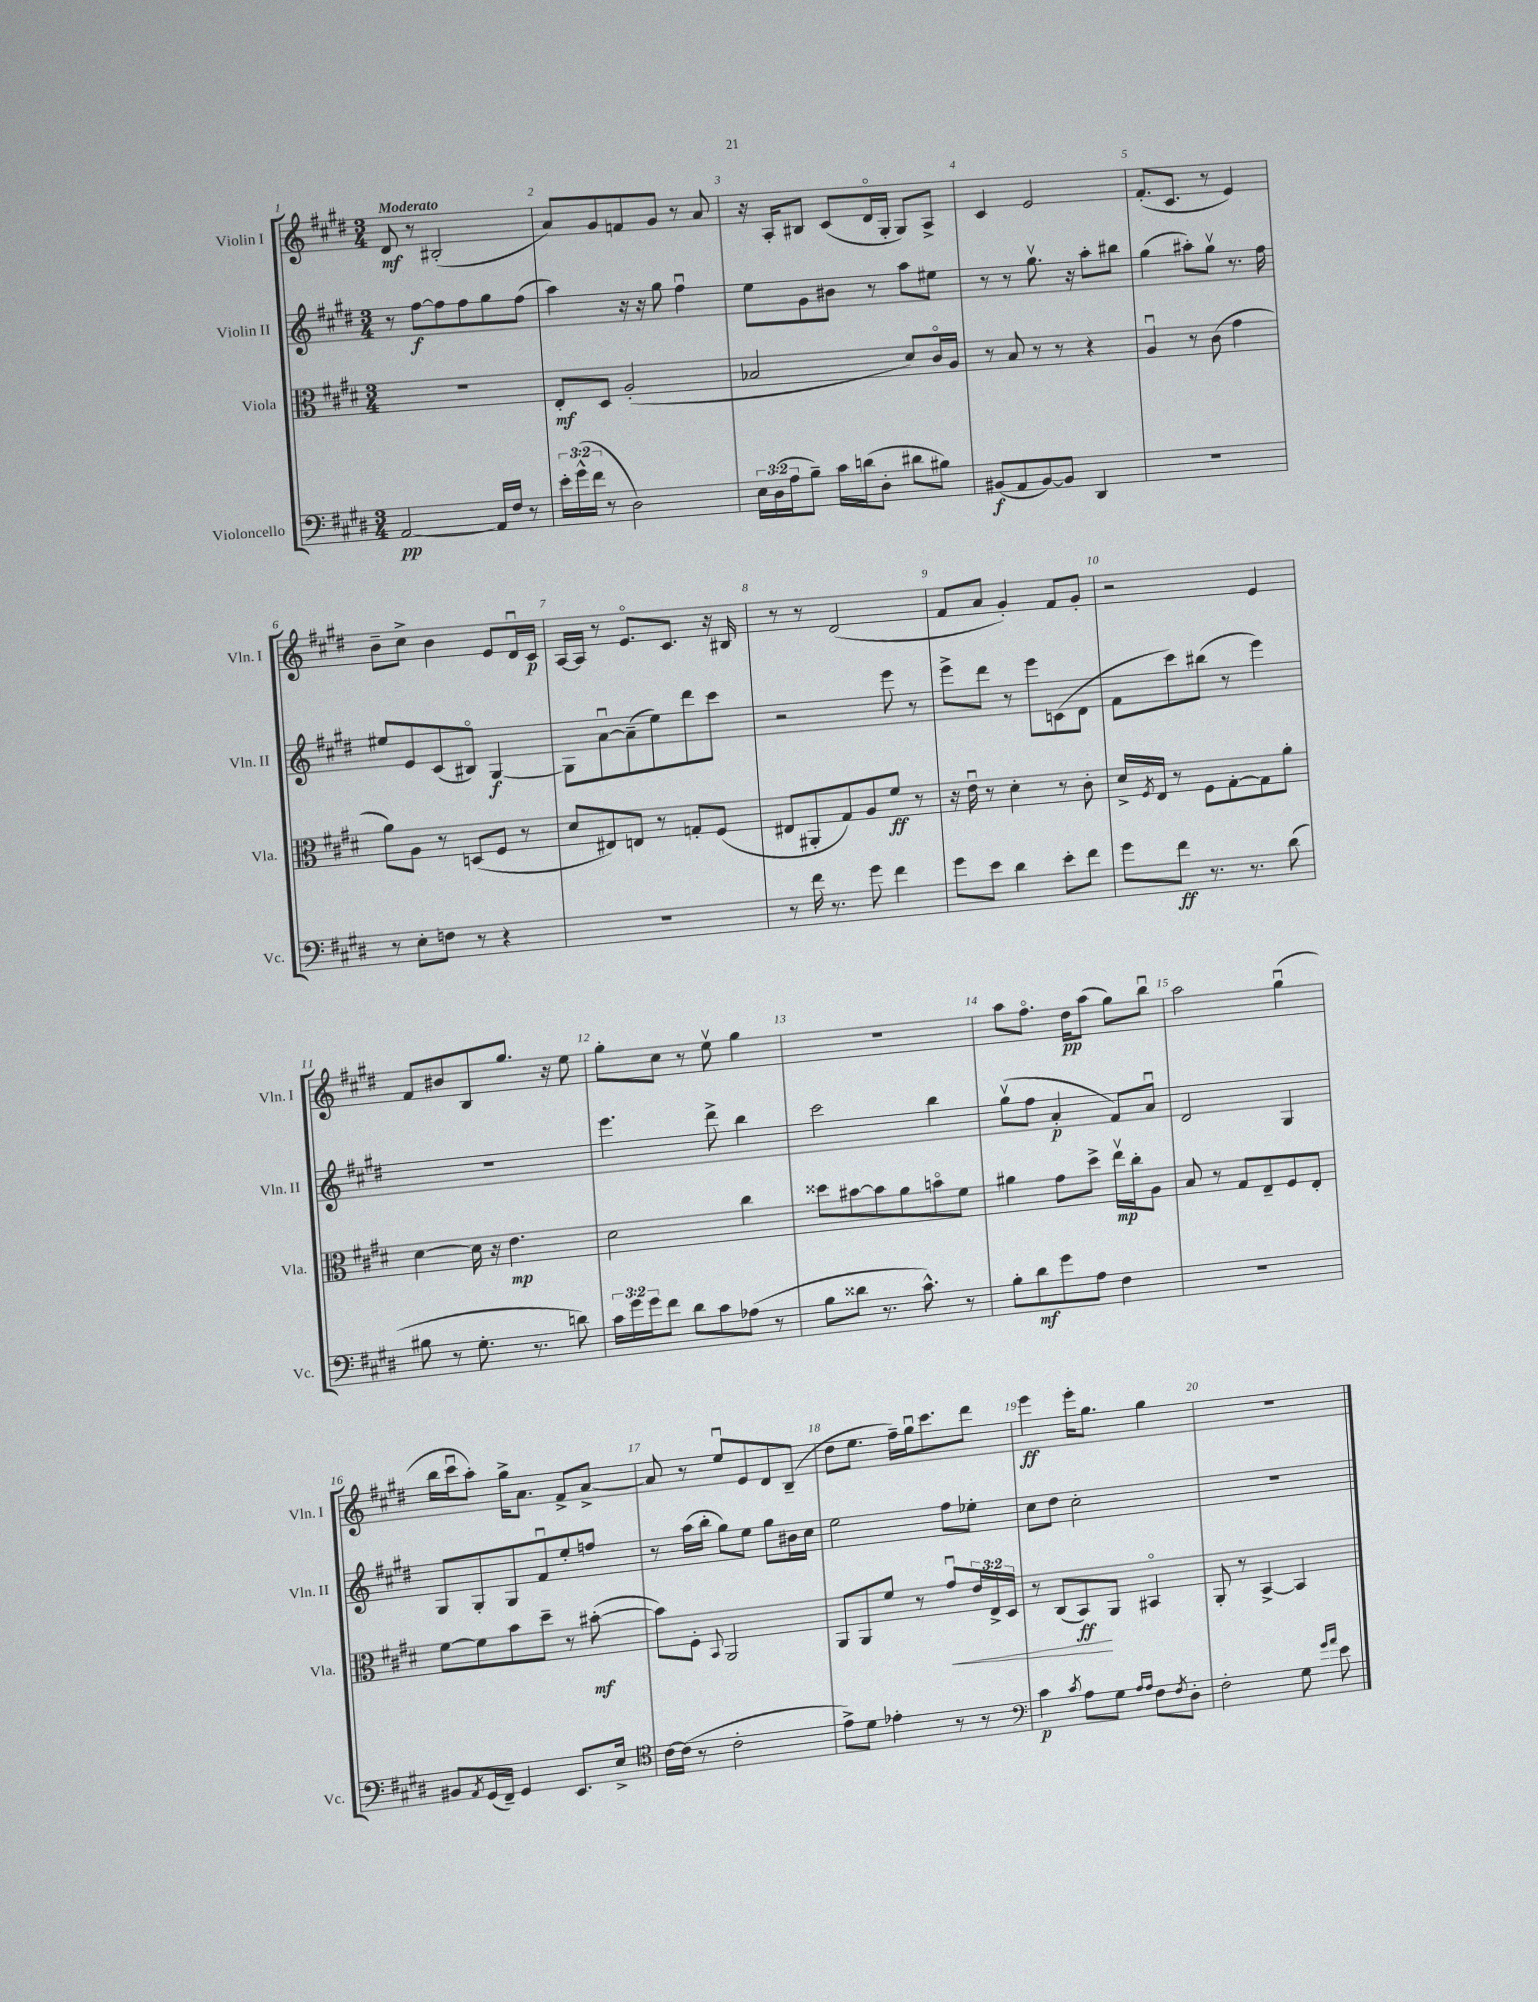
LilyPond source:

<<
\new StaffGroup <<
\new Staff = "s0" \with { instrumentName = "Violin I" shortInstrumentName = "Vln. I" } {
    \clef treble \key e \major \numericTimeSignature \time 3/4 \tempo "Moderato"
    dis'8\mf r8 bis2-.( |
    a'8) gis'8 f'8 gis'8 r8 a'8 |
    r16 a16-. bis8 cis'8( dis'16\flageolet gis16-. gis8) a8-> |
    cis'4 e'2 |
    fis'8.-.( cis'8. r8 e'4) |
    b'8-- cis''8-> b'4 e'8 dis'16\downbow cis'16\p |
    a16~ a16 r8 e'8.\flageolet cis'8. r16 bis16 |
    r8 r8 dis'2( |
    fis'8 a'8 gis'4-.) fis'8 gis'8-. |
    r2 e'4 |
    fis'8 bis'8 b8 gis''8. r16 e''8 |
    gis''8-. cis''8 r8 e''8\upbow gis''4 |
    R2. |
    a''8 fis''8.\flageolet dis''16\pp a''8( gis''8) b''8\downbow |
    a''2 gis''4\downbow( |
    b''16 cis'''16\downbow a''8-.) gis''16-> a'8. fis'8-> a'8~-> |
    a'8 r8 e''8\downbow e'8 dis'8 b8--( |
    dis''8 e''8. fis''16--) gis''16\downbow cis'''8. dis'''8 |
    e'''4\ff e'''16-. gis''8. gis''4 |
    R2. \bar "|." |
}
\new Staff = "s1" \with { instrumentName = "Violin II" shortInstrumentName = "Vln. II" } {
    \clef treble \key e \major \numericTimeSignature \time 3/4
    r8 fis''8~\f fis''8 fis''8 gis''8 fis''8( |
    a''4) r16 r16 gis''8 fis''4\downbow |
    e''8 gis'8 bis'8 r8 a''8 eis''8 |
    r8 r8 gis''8.\upbow r16 a''8-. bis''8 |
    gis''4( ais''8-.) gis''8\upbow r8. fis''16 |
    eis''8 e'8 cis'8( bis8\flageolet) gis4~\f |
    gis8 a'8~\downbow a'8--( e''8) dis'''8 cis'''8 |
    r2 e'''8 r8 |
    e'''8-> dis'''8 r8 e'''8 c'8( dis'8 |
    fis'8 cis'''8) bis''8( r8 e'''4) |
    R2. |
    e'''4. dis'''8-> b''4 |
    cis'''2 b''4 |
    gis''8\upbow( fis''8 a'4-.\p fis'8) a'8\downbow |
    dis'2 gis4 |
    gis8 gis8-. gis8 fis'8\downbow e''8-. f''8 |
    r8 a''16( b''16-. gis''8) e''8 gis''8 bis'16 cis''16 |
    e''2 fis''8 ees''8-. |
    cis''8 dis''8 cis''2-. |
    R2. \bar "|." |
}
\new Staff = "s2" \with { instrumentName = "Viola" shortInstrumentName = "Vla." } {
    \clef alto \key e \major \numericTimeSignature \time 3/4 \override Staff.TupletNumber.text = #tuplet-number::calc-fraction-text
    R2. |
    e8-.\mf dis8 a2-.( |
    bes2 dis'8) cis'16\flageolet a16 |
    r8 b8 r8 r8 r4 |
    a4\downbow r8 cis'8( gis'4 |
    a'8) a8 r8 d8( fis8 r8 |
    dis'8 eis8) e8 r8 g8-. fis8( |
    eis8 ais,8-. gis8) a8 fis'8\ff r8 |
    r16 e'16\downbow r8 dis'4-. r8 cis'8-. |
    dis'16-> \acciaccatura { fis8 } e16 r8 fis8 gis8~-. gis8 a'8-. |
    dis'4~ dis'16 r16 e'4.\mp |
    dis'2 cis''4 |
    disis''8 bis'8~ bis'8 a'8 b'8\flageolet fis'8 |
    ais'4 gis'8 dis''8-> e''16\upbow\mp cis''16-. a8 |
    b8 r8 gis8 e8-- fis8 e8-. |
    fis'8~ fis'8 b'8 dis''8-- r8 bis'8~-.\mf( |
    bis'8) fis8-. \appoggiatura { b,8 } a,2 |
    a,8 a,8 fis'8 r8 gis'8\downbow\< \tuplet 3/2 { e'16 e16-> dis16 } |
    r8 cis8( b,8\ff\!) a,8 bis,4\flageolet |
    a,8-. r8 b,4~-> b,4 \bar "|." |
}
\new Staff = "s3" \with { instrumentName = "Violoncello" shortInstrumentName = "Vc." } {
    \clef bass \key e \major \numericTimeSignature \time 3/4 \override Staff.TupletNumber.text = #tuplet-number::calc-fraction-text
    a,2~\pp a,16 fis16 r8 |
    \tuplet 3/2 { e'16-. gis'16-^( fis'16 } r8 dis2) |
    \tuplet 3/2 { e16 dis16( a16 } b8--) cis'16 d'16( dis8-. dis'8 bis8) |
    bis,8\f( a,8 bis,8~) bis,8 dis,4 |
    R2. |
    r8 e8-. f8 r8 r4 |
    R2. |
    r8 fis'16 r8. gis'8 fis'4 |
    gis'8 e'8 dis'4 e'8-. fis'8 |
    gis'8 fis'8\ff r8. r8. dis'8( |
    bis8 r8 gis8.-. r8. d'8) |
    \tuplet 3/2 { cis'16 gis'16 gis'16 } fis'8 dis'8 cis'8 aes8( r8 |
    b8 disis'8 r8. cis'8.-^) r8 |
    b8-. dis'8\mf gis'8 a8 fis4 |
    R2. |
    bis,8 \acciaccatura { a,8 } gis,16( fis,16--) gis,4 e,8. e16-> |
    \clef tenor cis'16~ cis'16( r8 cis'2-. |
    e'8->) dis'8 ees'4-. r8 r8 |
    \clef bass cis'4\p \acciaccatura { cis'8 } a8 gis8 \grace { a16 a16 } fis8 \acciaccatura { fis8 } dis8-. |
    fis2-. gis8 \grace { gis'16 a'16 } e'8 \bar "|." |
}
>>
>>
\layout { \context { \Score \override BarNumber.break-visibility = ##(#f #t #t) barNumberVisibility = #all-bar-numbers-visible } }
